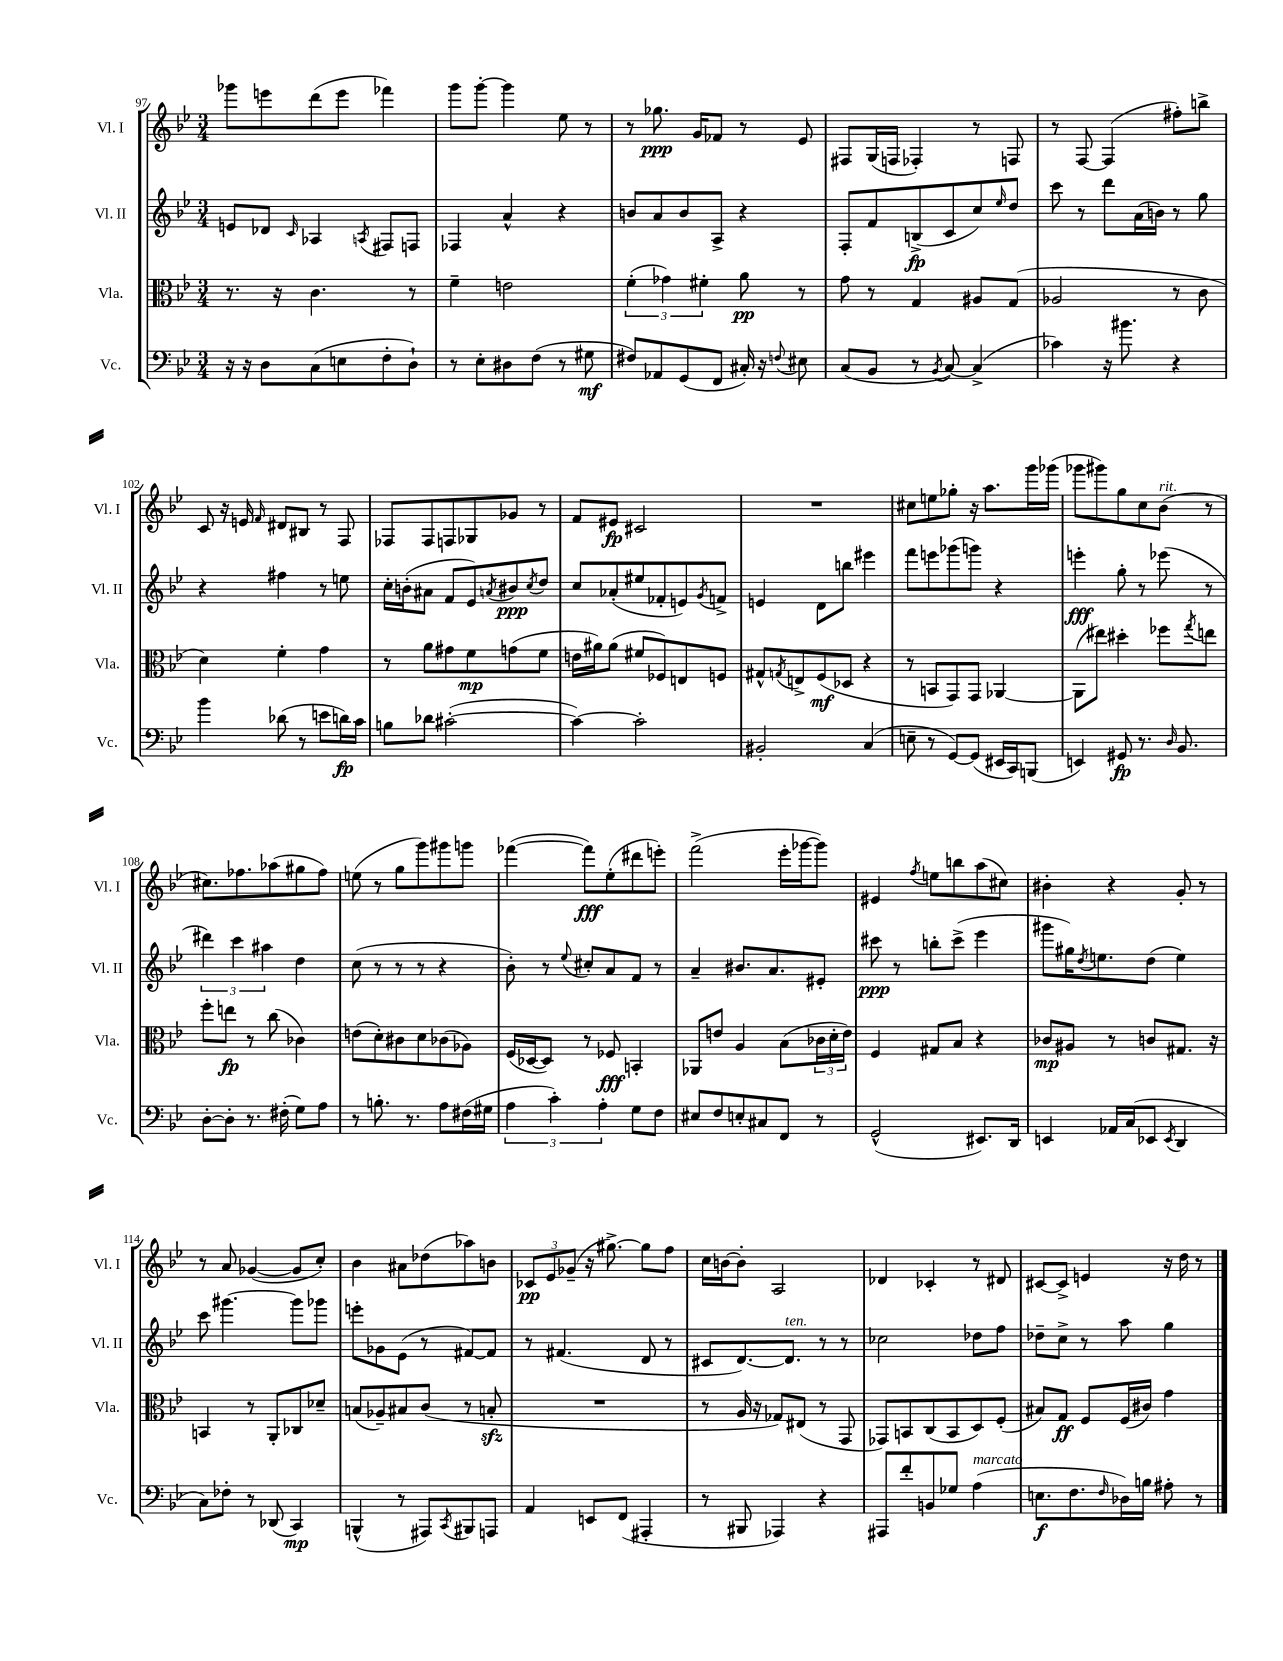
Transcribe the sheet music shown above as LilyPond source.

<<
\new StaffGroup <<
\new Staff = "s0" \with { instrumentName = "Vl. I" shortInstrumentName = "Vl. I" } {
    \clef treble \key bes \major \numericTimeSignature \time 3/4
    ges'''8 e'''8 d'''8( e'''8 fes'''4) |
    g'''8 g'''8~-. g'''4 ees''8 r8 |
    r8 ges''8.\ppp g'16 fes'8 r8 ees'8 |
    fis8 g16( f16 fes4-.) r8 f8 |
    r8 f8~ f4( fis''8-.) b''8-> |
    c'8 r16 e'16 \grace { f'16 } dis'8 bis8 r8 f8 |
    fes8 fes8 f8 ges8 ges'8 r8 |
    f'8 eis'8\fp cis'2 |
    R2. |
    cis''8 e''8 ges''8-. r16 a''8. g'''16 ges'''16( |
    ges'''8 gis'''8) g''8 c''8 bes'8^\markup { \italic "rit." }( r8 |
    cis''8.) fes''8. aes''8( gis''8 fes''8) |
    e''8( r8 g''8 g'''8) gis'''8 g'''8 |
    fes'''4~( fes'''8\fff) ees''8-.( dis'''8 e'''8-.) |
    f'''2->( ees'''16-. ges'''16~ ges'''8) |
    eis'4 \acciaccatura { f''8 } e''8 b''8 a''8( cis''8) |
    bis'4-. r4 g'8-. r8 |
    r8 a'8 ges'4~( ges'8 c''8-.) |
    bes'4 ais'8 des''8( aes''8) b'8 |
    \tuplet 3/2 { ces'8\pp ees'8 ges'8--( } r16 gis''8.~->) gis''8 f''8 |
    c''16 b'16~ b'8-. a2 |
    des'4 ces'4-. r8 dis'8 |
    cis'8~ cis'8-> e'4 r16 d''16 r8 \bar "|." |
}
\new Staff = "s1" \with { instrumentName = "Vl. II" shortInstrumentName = "Vl. II" } {
    \clef treble \key bes \major \numericTimeSignature \time 3/4
    e'8 des'8 \grace { c'16 } aes4 \acciaccatura { a8 } fis8 f8 |
    fes4 a'4-^ r4 |
    b'8 a'8 b'8 a8-> r4 |
    f8-. f'8 b8->\fp( c'8 c''8) \grace { ees''16 } d''8 |
    c'''8 r8 d'''8 a'16( b'16) r8 g''8 |
    r4 fis''4 r8 e''8 |
    c''16-. b'16-.( ais'8 f'8 ees'8) \acciaccatura { a'8 } bis'8\ppp \acciaccatura { c''8 } d''8 |
    c''8 aes'8-.( eis''8 fes'8-. e'8) \acciaccatura { g'8 } f'8-> |
    e'4 d'8 b''8 eis'''4 |
    f'''8 e'''8 ges'''8( g'''8) r4 |
    e'''4-.\fff g''8-. r8 ees'''8( r8 |
    \tuplet 3/2 { dis'''4) c'''4 ais''4 } d''4 |
    c''8( r8 r8 r8 r4 |
    bes'8-.) r8 \appoggiatura { ees''8 } cis''8-. a'8 f'8 r8 |
    a'4-- bis'8. a'8. eis'8-. |
    cis'''8\ppp r8 b''8-. cis'''8->( ees'''4 |
    gis'''8 gis''16) \acciaccatura { d''8 } e''8. d''8( e''4) |
    c'''8 gis'''4.~ gis'''8 ges'''8 |
    e'''8-. ges'8 ees'8( r8 fis'8~) fis'8 |
    r8 fis'4.( d'8 r8 |
    cis'8 d'8.~) d'8.^\markup { \italic "ten." } r8 r8 |
    ces''2 des''8 f''8 |
    des''8-- c''8-> r8 a''8 g''4 \bar "|." |
}
\new Staff = "s2" \with { instrumentName = "Vla." shortInstrumentName = "Vla." } {
    \clef alto \key bes \major \numericTimeSignature \time 3/4
    r8. r16 c'4. r8 |
    f'4-- e'2 |
    \tuplet 3/2 { f'4-.( ges'4) fis'4-. } a'8\pp r8 |
    g'8 r8 g4 ais8 g8( |
    aes2 r8 c'8 |
    d'4) f'4-. g'4 |
    r8 a'8 gis'8 f'8\mp g'8( f'8 |
    e'16 ais'16) ais'8( fis'8 fes8) e8 f8 |
    gis8-^ \acciaccatura { g8 } e8-> f8\mf( des8 r4 |
    r8 b,8 g,8) g,8 aes,4~ |
    aes,8( eis''8) dis''4-. fes''8 \acciaccatura { g''8 } e''8 |
    f''8-. e''8\fp r8 c''8( ces'4) |
    e'8( d'8-.) cis'8 d'8 ces'8( aes8) |
    f16( des16~ des8) r8 fes8\fff b,4-. |
    aes,8 e'8 a4 bes8( \tuplet 3/2 { ces'16 d'16-. e'16) } |
    f4 gis8 bes8 r4 |
    ces'8\mp ais8 r8 c'8 gis8. r16 |
    b,4 r8 a,8-. ces8 des'8-- |
    b8( aes8--) bis8 c'8( r8 b8-.\sfz |
    R2. |
    r8 a16 r16 ges8) eis8( r8 g,8 |
    ges,8) b,8 c8( b,8 d8) f8-.( |
    bis8) g8\ff f8 f16( cis'16) g'4 \bar "|." |
}
\new Staff = "s3" \with { instrumentName = "Vc." shortInstrumentName = "Vc." } {
    \clef bass \key bes \major \numericTimeSignature \time 3/4
    r16 r16 d8 c8( e8 f8-. d8-!) |
    r8 ees8-. dis8 f8( r8 gis8\mf |
    fis8) aes,8 g,8( f,8 cis16-.) r16 \appoggiatura { f8 } eis8 |
    c8( bes,8 r8 \acciaccatura { bes,8 } c8~) c4->( |
    ces'4) r16 bis'8. r4 |
    bes'4 des'8( r8 e'8 d'16\fp) c'16 |
    b8 des'8 cis'2~-.( |
    cis'4~) cis'2-. |
    bis,2-. c4( |
    e8-- r8 g,8~) g,8( eis,16 c,16) b,,8( |
    e,4) gis,8\fp r8. \grace { d16 } bes,8. |
    d8~-. d8-. r8. fis16-.( g8) a8 |
    r8 b8.-. r8. a8 fis16( gis16 |
    \tuplet 3/2 { a4 c'4-.) a4-. } g8 f8 |
    eis8 f8 e8-. cis8 f,8 r8 |
    g,2-^( eis,8.) d,16 |
    e,4 aes,16 c16( ees,8 \acciaccatura { ees,8 } d,4 |
    c8) fes8-. r8 des,8( c,4\mp) |
    b,,4-^( r8 ais,,8) \acciaccatura { c,8 } bis,,8 a,,8 |
    a,4 e,8 f,8( ais,,4-. |
    r8 bis,,8 aes,,4) r4 |
    ais,,8 f'8-. b,8 ges8 a4^\markup { \italic "marcato" }( |
    e8.\f f8. \grace { f16 } des16) b16 ais8-. r8 \bar "|." |
}
>>
>>
\layout { \context { \Score currentBarNumber = #97 } }
